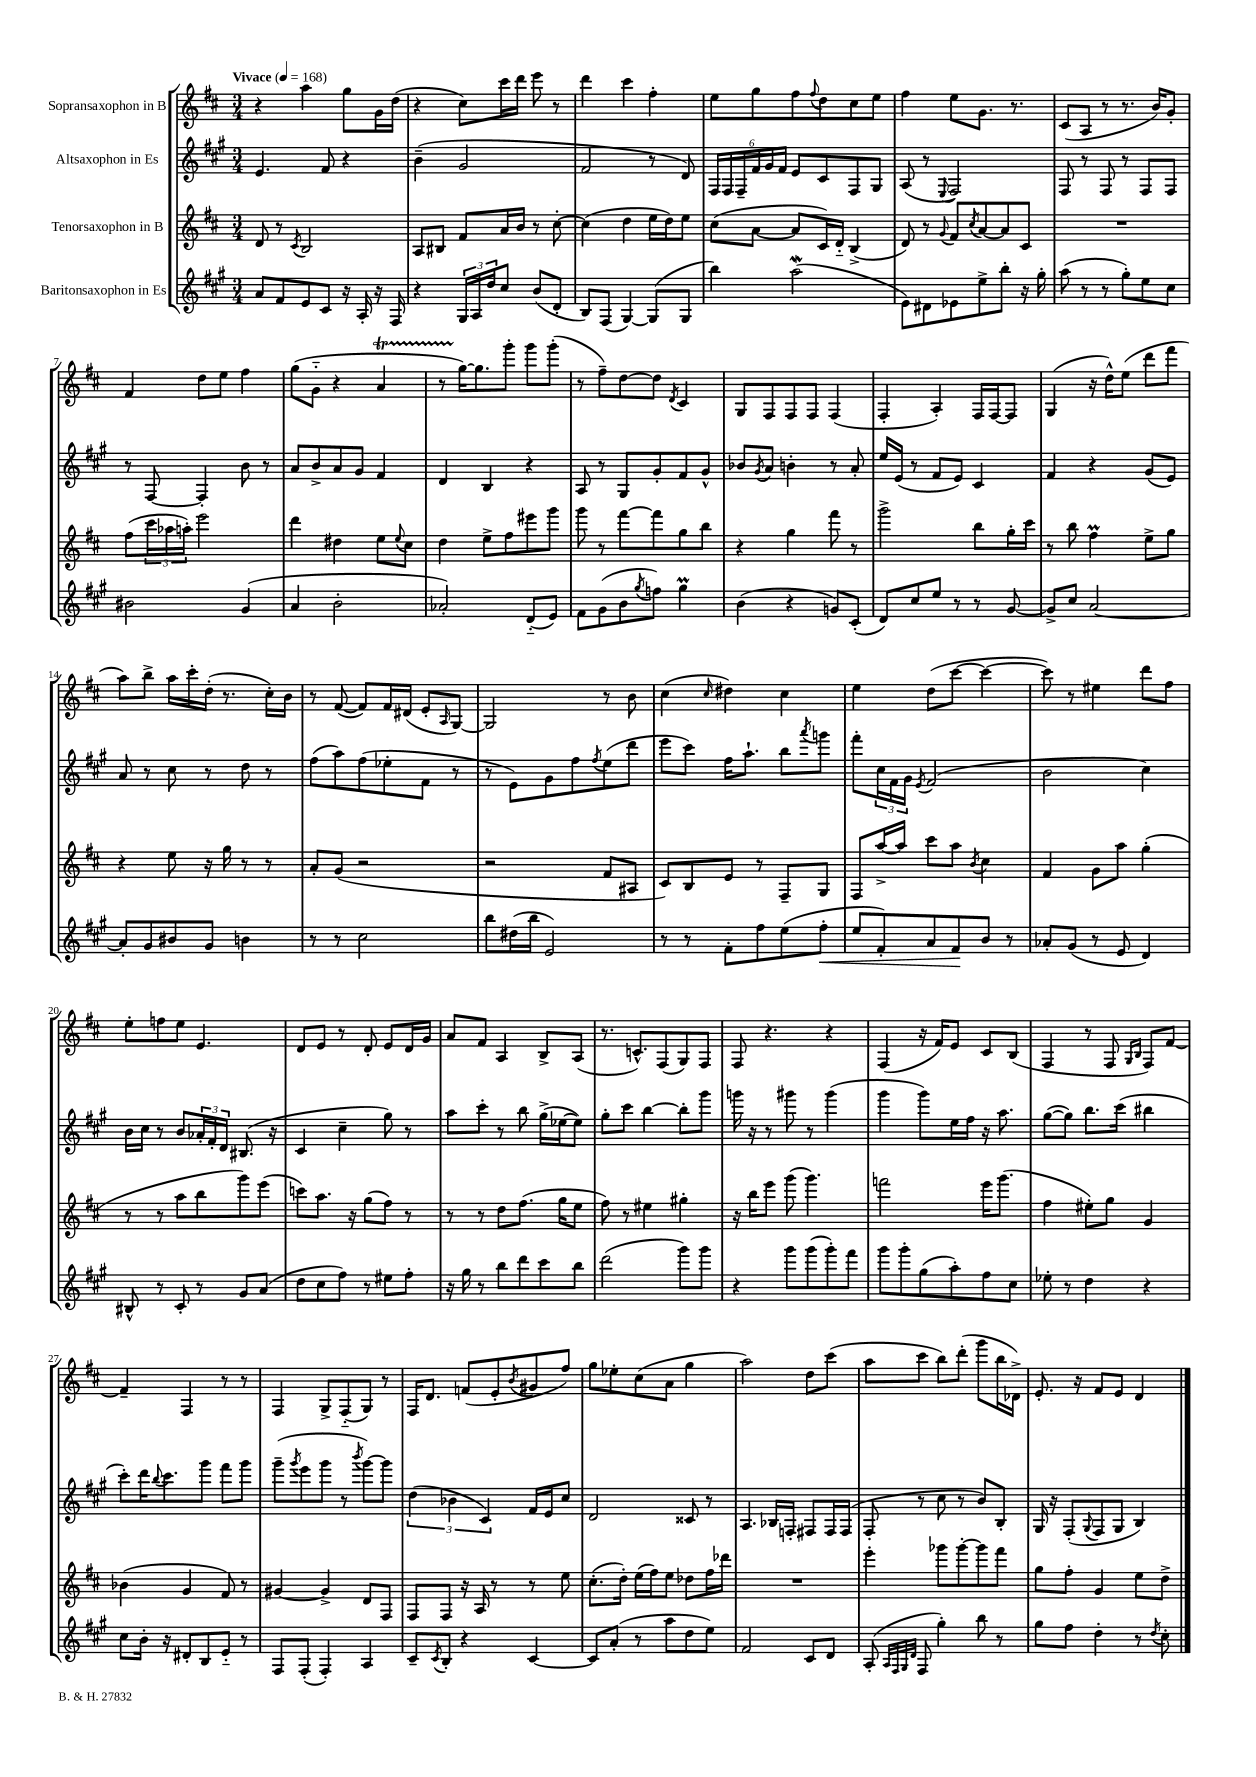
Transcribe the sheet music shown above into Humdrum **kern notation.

**kern	**dynam	**kern	**kern	**kern
*part4	*part4	*part3	*part2	*part1
*staff4	*staff4	*staff3	*staff2	*staff1
*I"Baritonsaxophon in Es	*	*I"Tenorsaxophon in B	*I"Altsaxophon in Es	*I"Sopransaxophon in B
*clefG2	*	*clefG2	*clefG2	*clefG2
*k[f#c#g#]	*	*k[f#c#]	*k[f#c#g#]	*k[f#c#]
*M3/4	*	*M3/4	*M3/4	*M3/4
*MM168	*	*MM168	*MM168	*MM168
=1	=1	=1	=1	=1
!	!	!	!	!LO:TX:a:B:t=Vivace
8a/L	.	8d/	4.e/	4r
8f#/	.	8r	.	.
.	.	8qc#/	.	.
8e/	.	2B/	.	4aa\
8c#/J	.	.	8f#/	.
16r	.	.	4r	8gg\L
16A'/	.	.	.	.
16r	.	.	.	16g\L
16F#/	.	.	.	(16dd\JJ
=2	=2	=2	=2	=2
4r	.	8A/L	(4b~\	4r
.	.	8B#X/J	.	.
24G#/LL	.	8f#/L	2g#/	8cc#\L)
24A/	.	.	.	.
24dd/J	.	.	.	.
8cc#/J	.	16a/L	.	16ccc#\L
.	.	16b/JJ	.	16ddd\JJ
(8b/L	.	8r	.	8eee\
8d'/J	.	[8cc#'\	.	8r
=3	=3	=3	=3	=3
8B/L)	.	(4cc#\]	2f#/	4ddd\
(8F#/J	.	.	.	.
[4G#/)	.	4dd\	.	4ccc#\
(8G#/L]	.	16ee\LL	8r	4ff#'\
.	.	16dd\J)	.	.
8G#/J	.	8ee\J	8d/)	.
=4	=4	=4	=4	=4
4bb\)	.	(8cc#\L	24F#/LL	8ee\L
.	.	.	24F#/	.
.	.	.	24F#~/	.
.	.	[8a\J	24f#/	8gg\
.	.	.	24g#/	.
.	.	.	24f#/JJ	.
(2aaw\	.	8a/L]	8e/L	8ff#\
.	.	.	.	8qqff#/
.	.	16c#/L)	8c#/	8dd\
.	.	16d/JJ	.	.
.	.	(4B^/	8F#/	8cc#\
.	.	.	8G#/J	8ee\J
=5	=5	=5	=5	=5
8e\L)	.	8d/)	(8A/	4ff#\
8d#X\	.	8r	8r	.
.	.	8qqg/	8qqE/	.
8e-X\	.	8f#/L	2F#/)	8ee\L
.	.	8qcc#/	.	.
8ee^\	.	[8a/	.	8.g\J
8bb'\J	.	8a/]	.	.
.	.	.	.	8.r
16r	.	8c#/J	.	.
16gg#'\	.	.	.	.
=6	=6	=6	=6	=6
(8aa\	.	2.r	8F#/	(8c#/L
8r	.	.	8r	8A/J
8r	.	.	8F#/	8r
8gg#'\L)	.	.	8r	8.r
8ee\	.	.	8F#/L	.
.	.	.	.	16b/KL)
8cc#\J	.	.	8F#/J	8g'/J
!!LO:LB:g=z
=7	=7	=7	=7	=7
2b#X\	.	(8ff#\L	8r	4f#/
.	.	24ccc#\L	[8F#/	.
.	.	24aa-X\	.	.
.	.	24aan'\JJ)	.	.
.	.	2eee\	4F#'/]	8dd\L
.	.	.	.	8ee\J
(4g#/	.	.	8b\	4ff#\
.	.	.	8r	.
=8	=8	=8	=8	=8
4a/	.	4ddd\	8a/L	(8gg\L
.	.	.	8b^/	8g\J
2b'\	.	4dd#X\	8a/	4r
.	.	.	8g#/J	.
.	.	8ee\L	4f#/	4aT/
.	.	8qqee/	.	.
.	.	8cc#\J	.	.
=9	=9	=9	=9	=9
2a-X'/)	.	4dd\	4d/	8r
.	.	.	.	[16gg\KL)
.	.	.	.	8.gg\]
.	.	8ee^\L	4B/	.
.	.	8ff#\	.	8ggg'\J
(8d/L	.	8eee#X\	4r	8ggg\L
8e/J)	.	8ggg\J	.	(8ggg'\J
=10	=10	=10	=10	=10
8f#\L	.	8ggg\	8A/	8r
(8g#\	.	8r	8r	8ff#~\L)
8b\	.	[8fff#\L	8G#/L	[8dd\
8qgg#/	.	.	.	.
8ffn\J)	.	8fff#\]	8g#'/	8dd\J]
.	.	.	.	8qd/
4gg#m\	.	8gg\	8f#/	4c#/
.	.	8bb\J	8g#^^/J	.
=11	=11	=11	=11	=11
(4b\	.	4r	8b-X/L	8G/L
.	.	.	8qg#/	.
.	.	.	8a/J	8F#/
4r	.	4gg\	4bn'\	8F#/
.	.	.	.	8F#/J
8gn/L)	.	8fff#\	8r	(4F#/
(8c#'/J	.	8r	8a'/	.
=12	=12	=12	=12	=12
8d/L)	.	2ggg^\	16ee/LL	4F#'/
.	.	.	(16e/JJ	.
8cc#/	.	.	8r	.
8ee/J	.	.	8f#/L	4A'/)
8r	.	.	8e/J)	.
8r	.	8bb\L	4c#/	16F#/LL
.	.	.	.	[16F#/J
[8g#/	.	16gg'\L	.	8F#/J]
.	.	16ccc#\JJ	.	.
=13	=13	=13	=13	=13
8g#^/L]	.	8r	4f#/	(4G/
8cc#/J	.	8bb\	.	.
[2a/	.	4ff#m\	4r	16r
.	.	.	.	16dd^^\KL)
.	.	.	.	(8ee\J
.	.	8ee^\L	(8g#/L	8ddd\L
.	.	8gg\J	8e/J)	8fff#\J
!!LO:LB:g=z
=14	=14	=14	=14	=14
8a'/L]	.	4r	8a/	8aa\L)
8g#/	.	.	8r	8bb^\J
8b#X/	.	8ee\	8cc#\	16aa\LL
.	.	.	.	16ccc#'\
8g#/J	.	16r	8r	(16dd'\JJ
.	.	16gg\	.	8.r
4bn\	.	8r	8dd\	.
.	.	8r	8r	16cc#'\LL)
.	.	.	.	16b\JJ
=15	=15	=15	=15	=15
8r	.	8a'/L	(8ff#\L	8r
8r	.	(8g/J	8aa\)	([8f#/
2cc#\	.	2r	(8ff#\	8f#/L])
.	.	.	8ee-X'\	16f#/L
.	.	.	.	(16d#X/JJ
.	.	.	8f#\J	8e'/L
.	.	.	.	16qqA/
.	.	.	8r	[8G/J)
=16	=16	=16	=16	=16
8bb\L	.	2r	8r	2G/]
(16dd#X\L	.	.	8e\L)	.
16bb\JJ	.	.	.	.
2e/)	.	.	8g#\	.
.	.	.	8ff#\	.
.	.	.	8qff#/	.
.	.	8f#/L	(8ee\	8r
.	.	8A#X/J	8ddd\J	8b\
=17	=17	=17	=17	=17
8r	.	8c#/L)	8eee\L	(4cc#\
8r	.	8B/	8ccc#\J)	.
.	.	.	.	16qqcc#/
8f#'\L	.	8e/J	16ff#\KL	4dd#X\)
.	.	.	8.aa`\J	.
8ff#\	.	8r	.	.
(8ee\	.	8F#~/L	8bb\L	4cc#\
.	.	.	8qaaa/	.
!	!LO:HP:b	!	!	!
8ff#'\J	<	8G/J	8gggn\J	.
=18	=18	=18	=18	=18
8ee/L	.	8F#/L	8fff#'\L	4ee\
8f#'/)	.	[16aa^/L	24cc#\L	.
.	.	.	24f#\	.
.	.	16aa/JJ]	.	.
.	.	.	24g#\JJ	.
.	.	.	8qe/	.
8a/	.	8ccc#\L	(2f#/	(8dd\L
8f#/	.	8aa\J	.	[8ccc#\J
.	.	8qb/	.	.
8b/J	[	4cc#\	.	4ccc#\_
8r	.	.	.	.
=19	=19	=19	=19	=19
8a-X'/L	.	4f#/	2b\	8ccc#\])
(8g#/J	.	.	.	8r
8r	.	8g\L	.	4ee#X\
8e/	.	8aa\J	.	.
4d/)	.	(4gg'\	4cc#\)	8ddd\L
.	.	.	.	8ff#\J
!!LO:LB:g=z
=20	=20	=20	=20	=20
8B#X^^/	.	8r	16b\LL	8ee'\L
.	.	.	16cc#\JJ	.
8r	.	8r	8r	8ffn\
8c#'/	.	8aa\L	8b/L	8ee\J
8r	.	8bb\	24a-X'/L	4.e/
.	.	.	24f#'/	.
.	.	.	24d/JJ	.
8g#/L	.	8ggg\)	(8.B#X/	.
(8a/J	.	(8eee\J	.	.
.	.	.	16r	.
=21	=21	=21	=21	=21
8dd\L	.	8cccn\L)	4c#/	8d/L
8cc#\	.	8.aa\J	.	8e/J
8ff#\J)	.	.	4cc#~\	8r
.	.	16r	.	.
8r	.	(8gg\L	.	8d'/
8ee#X\L	.	8ff#\J)	8gg#\)	8e/L
8ff#'\J	.	8r	8r	16d/L
.	.	.	.	16g/JJ
=22	=22	=22	=22	=22
16r	.	8r	8aa\L	8a/L
16gg#\	.	.	.	.
8r	.	8r	8ccc#'\J	8f#/J
8bb\L	.	8dd\L	8r	4A/
8ddd\	.	(8.ff#\J	8bb\	.
8ccc#\	.	.	(16gg#^\LL	8B^/L
.	.	16gg\KL	[16ee-X\J	.
8bb\J	.	8ee\J	8ee-\J])	(8A/J
=23	=23	=23	=23	=23
(2ddd\	.	8ff#\)	8gg#'\L	8.r
.	.	8r	8ccc#\J	.
.	.	.	.	8.cn^^/L)
.	.	4ee#X\	[4bb\	.
.	.	.	.	(8F#/
8ggg#\L)	.	4gg#X'\	8bb'\L]	8G/)
8ggg#\J	.	.	8ggg#\J	8F#/J
=24	=24	=24	=24	=24
4r	.	16r	16gggn\	8F#/
.	.	16bb\KL	16r	.
.	.	8eee\J	8r	4.r
8ggg#\L	.	(8ggg\	8ggg#X\	.
(8ggg#\	.	4.ggg\)	8r	.
8ggg#'\)	.	.	(4ggg#\	4r
8fff#\J	.	.	.	.
=25	=25	=25	=25	=25
8ggg#\L	.	2fffn\	4ggg#\	(4F#/
8ggg#'\	.	.	.	.
(8gg#\	.	.	8ggg#\L)	16r
.	.	.	.	16f#/KL)
8aa'\)	.	.	16ee\L	8e/J
.	.	.	16ff#\JJ	.
8ff#\	.	16eee\KL	16r	8c#/L
.	.	(8.ggg\J	8.aa\	.
8cc#\J	.	.	.	(8B/J
=26	=26	=26	=26	=26
8ee-X'\	.	4ff#\	([8gg#\L	4F#/
8r	.	.	8gg#\J])	.
4dd\	.	8ee#X'\L)	8.bb\L	8r
.	.	8gg\J	.	8F#/
.	.	.	(16ccc#\Jk	.
.	.	.	.	16qqG/LL
.	.	.	.	16qqB/JJ
4r	.	4g/	4bb#X\	8F#/L)
.	.	.	.	[8f#/J
!!LO:LB:g=z
=27	=27	=27	=27	=27
8cc#\L	.	(4b-X\	8ccc#'\L)	4f#~/]
16b'\Jk	.	.	16ddd\K	.
.	.	.	8qqbb/	.
16r	.	.	8.ccc#\	.
8d#X'/L	.	4g/	.	4F#/
8B/	.	.	8ggg#\J	.
8e/J	.	8f#/)	8fff#\L	8r
8r	.	8r	8ggg#\J	8r
=28	=28	=28	=28	=28
8F#/L	.	[4g#X/	(8ggg#~\L	4F#/
.	.	.	8qggg#/	.
(8F#'/J	.	.	8eee\	.
4F#'/)	.	4g#^/]	8ggg#\J	8G^/L
.	.	.	8r	(8F#/
.	.	.	8qbbb/	.
4A/	.	8d/L	[8ggg#\L)	8G/J)
.	.	8F#/J	8ggg#\J]	8r
=29	=29	=29	=29	=29
8c#~/L	.	8F#/L	(6dd\	16F#/KL
.	.	.	.	8.d/J
8qc#/	.	.	.	.
8B'/J	.	8F#/J	.	.
.	.	.	6b-X\	.
4r	.	16r	.	(8fn/L
.	.	16A/	.	.
.	.	.	6c#/)	.
.	.	8r	.	8e'/
.	.	.	.	8qb/
[4c#/	.	8r	16f#/LL	8g#X/
.	.	.	16e/J	.
.	.	8ee\	8cc#/J	8ff#/J)
=30	=30	=30	=30	=30
8c#/L]	.	(8.cc#'\L	2d/	8gg\L
(8a'/J	.	.	.	8ee-X'\
.	.	16dd'\Jk)	.	.
8r	.	(16ee\LL	.	(8cc#\
.	.	16ff#\J)	.	.
8aa\L	.	8ee\J	.	8a\J
8dd\	.	8dd-X\L	8c##X/	4gg\
8ee\J)	.	16ff#\L	8r	.
.	.	16ddd-X\JJ	.	.
=31	=31	=31	=31	=31
2f#/	.	2.r	4.A/	2aa\)
.	.	.	16B-X/LL	.
.	.	.	16Fn'/JJ	.
8c#/L	.	.	8F#X/L	8dd\L
8d/J	.	.	16F#/L	(8ccc#\J
.	.	.	(16F#/JJ	.
=32	=32	=32	=32	=32
(8A'/	.	4eee'\	8F#'/	8aa\L
32qqA/LLL	.	.	.	.
32qqF#/	.	.	.	.
32qqG#/	.	.	.	.
32qqd/JJJ	.	.	.	.
8F#/	.	.	8r	8ccc#\J
4gg#'\)	.	8ggg-X\L	8cc#\	8bb\L)
.	.	[8ggg-'\	8r	(8ddd'\J
8bb\	.	8ggg-\]	8b/L)	8ggg\L
8r	.	8fff#\J	8B'/J	16bb\L
.	.	.	.	16d-X^\JJ)
=33	=33	=33	=33	=33
8gg#\L	.	8gg\L	16G#/	8.e'/
.	.	.	16r	.
8ff#\J	.	8ff#'\J	(8F#'/L	.
.	.	.	.	16r
.	.	.	8qqG#/	.
4dd'\	.	4g/	8F#/	8f#/L
.	.	.	8G#/J	8e/J
8r	.	8ee\L	4B/)	4d/
8qdd/	.	.	.	.
8cc#'\	.	8dd^\J	.	.
==	==	==	==	==
*-	*-	*-	*-	*-
